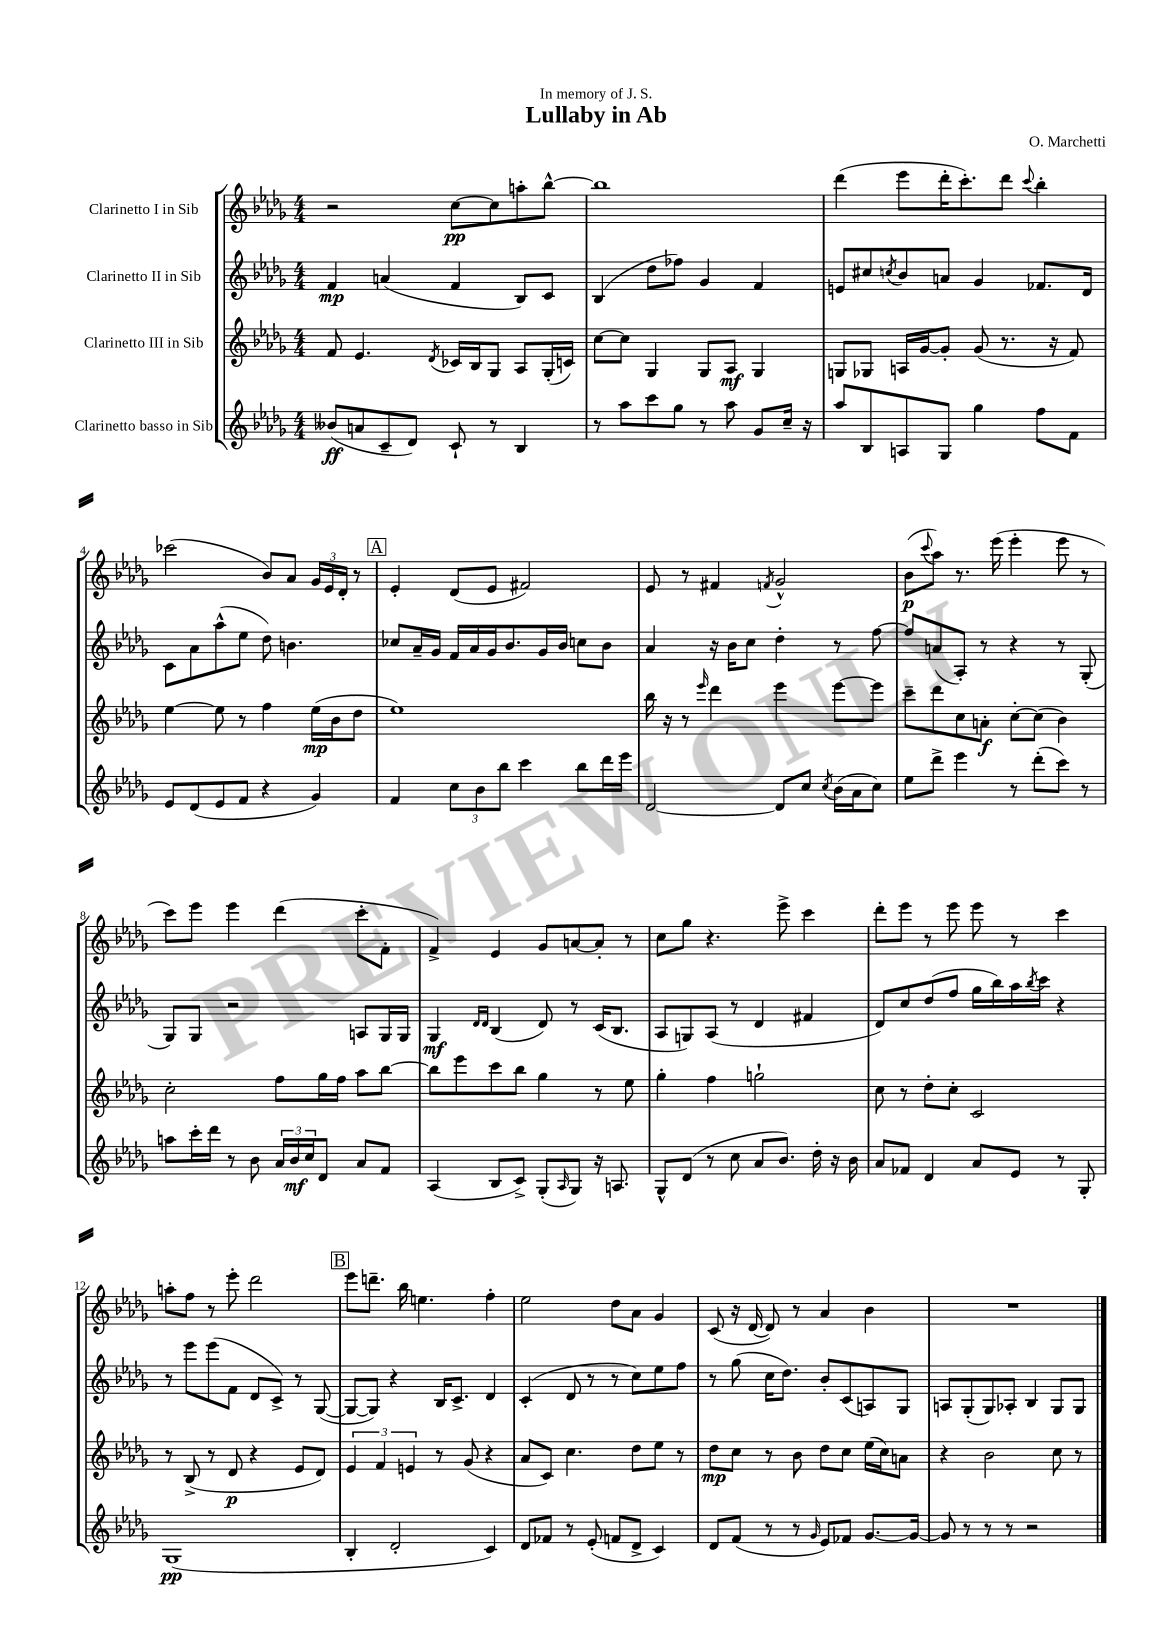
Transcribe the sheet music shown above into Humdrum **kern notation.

**kern	**dynam	**kern	**dynam	**kern	**dynam	**kern	**dynam
*part4	*part4	*part3	*part3	*part2	*part2	*part1	*part1
*staff4	*staff4	*staff3	*staff3	*staff2	*staff2	*staff1	*staff1
*I"Clarinetto basso in Sib	*	*I"Clarinetto III in Sib	*	*I"Clarinetto II in Sib	*	*I"Clarinetto I in Sib	*
*clefG2	*	*clefG2	*	*clefG2	*	*clefG2	*
*k[b-e-a-d-g-]	*	*k[b-e-a-d-g-]	*	*k[b-e-a-d-g-]	*	*k[b-e-a-d-g-]	*
*M4/4	*	*M4/4	*	*M4/4	*	*M4/4	*
=1	=1	=1	=1	=1	=1	=1	=1
(8b--X/L	ff	8f/	.	4f/	mp	2r	.
8an/	.	4.e-/	.	.	.	.	.
8c~/	.	.	.	(4an/	.	.	.
8d-/J)	.	.	.	.	.	.	.
.	.	8qd-/	.	.	.	.	.
8c`/	.	16c-X/LL	.	4f/	.	[8cc\L	pp
.	.	16B-/J	.	.	.	.	.
8r	.	8G-/J	.	.	.	8cc\]	.
4B-/	.	8A-/L	.	8B-/L)	.	8aan'\	.
.	.	(16G-'/L	.	8c/J	.	[8bb-^^\J	.
.	.	16cn/JJ)	.	.	.	.	.
=2	=2	=2	=2	=2	=2	=2	=2
8r	.	[8cc\L	.	(4B-/	.	1bb-]	.
8aa-\L	.	8cc\J]	.	.	.	.	.
8ccc\	.	4G-/	.	8dd-\L	.	.	.
8gg-\J	.	.	.	8ff-X\J)	.	.	.
8r	.	8G-/L	.	4g-/	.	.	.
8aa-\	.	8A-/J	mf	.	.	.	.
8g-/L	.	4G-/	.	4f/	.	.	.
16cc~/Jk	.	.	.	.	.	.	.
16r	.	.	.	.	.	.	.
=3	=3	=3	=3	=3	=3	=3	=3
8aa-/L	.	8Gn/L	.	8en/L	.	(4ddd-\	.
8B-/	.	8G-X/J	.	8cc#X/	.	.	.
.	.	.	.	8qccn/	.	.	.
8An/	.	16An/LL	.	8b-/	.	8eee-\L	.
.	.	[16g-/J	.	.	.	.	.
8G-/J	.	8g-'/J]	.	8an/J	.	16ddd-'\K	.
.	.	.	.	.	.	8.ccc'\)	.
4gg-\	.	(8g-/	.	4g-/	.	.	.
.	.	8.r	.	.	.	8ddd-\J	.
.	.	.	.	.	.	8qqccc/	.
8ff\L	.	.	.	8.f-X/L	.	4bb-'\	.
.	.	16r	.	.	.	.	.
8f\J	.	8f/)	.	.	.	.	.
.	.	.	.	16d-/Jk	.	.	.
!!LO:LB:g=z
=4	=4	=4	=4	=4	=4	=4	=4
8e-/L	.	[4ee-\	.	8c\L	.	(2ccc-X\	.
(8d-/	.	.	.	8a-\	.	.	.
8e-/	.	8ee-\]	.	(8aa-^^\	.	.	.
8f/J	.	8r	.	8ee-\J	.	.	.
4r	.	4ff\	.	8dd-\)	.	8b-/L)	.
.	.	.	.	4.bn\	.	8a-/J	.
4g-/)	.	(16ee-\LL	mp	.	.	24g-/LL	.
.	.	.	.	.	.	24e-/	.
.	.	16b-\J	.	.	.	.	.
.	.	.	.	.	.	24d-'/JJ	.
.	.	8dd-\J	.	.	.	8r	.
!!LO:REH:place=s1:t=A
=5	=5	=5	=5	=5	=5	=5	=5
4f/	.	1ee-)	.	8cc-X/L	.	4e-'/	.
.	.	.	.	16a-~/L	.	.	.
.	.	.	.	16g-/JJ	.	.	.
12cc\L	.	.	.	16f/LL	.	(8d-/L	.
.	.	.	.	16a-/	.	.	.
12b-\	.	.	.	.	.	.	.
.	.	.	.	16g-/J	.	8e-/J	.
12bb-\J	.	.	.	.	.	.	.
.	.	.	.	8.b-/	.	.	.
4ccc\	.	.	.	.	.	2f#X/)	.
.	.	.	.	16g-/L	.	.	.
.	.	.	.	16b-/JJ	.	.	.
8bb-\L	.	.	.	8ccn\L	.	.	.
16ddd-\L	.	.	.	8b-\J	.	.	.
16eee-\JJ	.	.	.	.	.	.	.
=6	=6	=6	=6	=6	=6	=6	=6
[2d-/	.	16bb-\	.	4a-/	.	8e-/	.
.	.	16r	.	.	.	.	.
.	.	8r	.	.	.	8r	.
.	.	16qqeee-/	.	.	.	.	.
.	.	4ddd-\	.	16r	.	4f#X/	.
.	.	.	.	16b-\KL	.	.	.
.	.	.	.	8cc\J	.	.	.
.	.	.	.	.	.	8qfn/	.
8d-/L]	.	4eee-\	.	4dd-'\	.	2g-^^/	.
8cc/J	.	.	.	.	.	.	.
8qcc/	.	.	.	.	.	.	.
(16b-\LL	.	[8eee-\L	.	8r	.	.	.
16a-\J	.	.	.	.	.	.	.
8cc\J)	.	8eee-\J]	.	[8ff\	.	.	.
=7	=7	=7	=7	=7	=7	=7	=7
8ee-\L	.	8ccc~\L	.	8ff/L]	.	(8b-\L	p
.	.	.	.	.	.	8qqccc/	.
8ddd-^\J	.	8ddd-\	.	(8an/	.	8aa-\J)	.
4eee-\	.	8cc\	.	8A-'/J)	.	8.r	.
.	.	8an'\J	f	8r	.	.	.
.	.	.	.	.	.	(16eee-\	.
8r	.	[8cc'\L	.	4r	.	4eee-'\	.
(8ddd-'\L	.	(8cc\J]	.	.	.	.	.
8ccc\J)	.	4b-\)	.	8r	.	8eee-\	.
8r	.	.	.	(8G-'/	.	8r	.
!!LO:LB:g=z
=8	=8	=8	=8	=8	=8	=8	=8
8aan\L	.	2cc'\	.	8G-/L)	.	8ccc\L)	.
16ccc'\L	.	.	.	8G-/J	.	8eee-\J	.
16ddd-\JJ	.	.	.	.	.	.	.
8r	.	.	.	2r	.	4eee-\	.
8b-\	.	.	.	.	.	.	.
24a-/LL	.	8ff\L	.	.	.	(4ddd-\	.
24b-/	mf	.	.	.	.	.	.
24cc/J	.	.	.	.	.	.	.
8d-/J	.	16gg-\L	.	.	.	.	.
.	.	16ff\JJ	.	.	.	.	.
8a-/L	.	8aa-\L	.	8An/L	.	8ccc'\L	.
8f/J	.	[8bb-\J	.	16G-/L	.	8f'\J	.
.	.	.	.	16G-/JJ	.	.	.
=9	=9	=9	=9	=9	=9	=9	=9
(4A-/	.	8bb-\L]	.	4G-/	mf	4f^/)	.
.	.	8eee-\	.	.	.	.	.
.	.	.	.	16qqd-/LL	.	.	.
.	.	.	.	16qqd-/JJ	.	.	.
8B-/L	.	8ccc\	.	(4B-/	.	4e-/	.
8c^/J)	.	8bb-\J	.	.	.	.	.
(8G-'/L	.	4gg-\	.	8d-/)	.	8g-/L	.
16qqA-/	.	.	.	.	.	.	.
8G-/J)	.	.	.	8r	.	[8an/	.
16r	.	8r	.	(16c/KL	.	8a'/J]	.
8.An/	.	.	.	8.B-/J	.	.	.
.	.	8ee-\	.	.	.	8r	.
=10	=10	=10	=10	=10	=10	=10	=10
8G-^^/L	.	4gg-'\	.	8A-/L	.	8cc\L	.
(8d-/J	.	.	.	8Gn/)	.	8gg-\J	.
8r	.	4ff\	.	(8A-/J	.	4.r	.
8cc\	.	.	.	8r	.	.	.
8a-/L	.	2ggn`\	.	4d-/	.	.	.
8.b-/J)	.	.	.	.	.	8eee-^\	.
.	.	.	.	4f#X/	.	4ccc\	.
16dd-'\	.	.	.	.	.	.	.
16r	.	.	.	.	.	.	.
16b-\	.	.	.	.	.	.	.
=11	=11	=11	=11	=11	=11	=11	=11
8a-/L	.	8cc\	.	8d-/L)	.	8ddd-'\L	.
8f-X/J	.	8r	.	8cc/	.	8eee-\J	.
4d-/	.	8dd-'\L	.	(8dd-/	.	8r	.
.	.	8cc'\J	.	8ff/J	.	8eee-\	.
8a-/L	.	2c/	.	16gg-\LL	.	8eee-\	.
.	.	.	.	16bb-\)	.	.	.
8e-/J	.	.	.	16aa-\	.	8r	.
.	.	.	.	8qbb-/	.	.	.
.	.	.	.	16ccc\JJ	.	.	.
8r	.	.	.	4r	.	4ccc\	.
8G-'/	.	.	.	.	.	.	.
!!LO:LB:g=z
=12	=12	=12	=12	=12	=12	=12	=12
(1G-	pp	8r	.	8r	.	8aan'\L	.
.	.	(8B-^/	.	8eee-\L	.	8ff\J	.
.	.	8r	.	(8eee-\	.	8r	.
.	.	8d-/	p	8f\J	.	8eee-'\	.
.	.	4r	.	8d-/L	.	2ddd-\	.
.	.	.	.	8c^/J)	.	.	.
.	.	8e-/L	.	8r	.	.	.
.	.	8d-/J)	.	([8G-/	.	.	.
!!LO:REH:place=s1:t=B
=13	=13	=13	=13	=13	=13	=13	=13
4B-'/	.	6e-/	.	8G-/L_	.	8eee-\L	.
.	.	.	.	8G-/J])	.	8.dddn~\J	.
.	.	6f/	.	.	.	.	.
2d-'/	.	.	.	4r	.	.	.
.	.	.	.	.	.	16bb-\	.
.	.	6en/	.	.	.	.	.
.	.	.	.	.	.	4.een\	.
.	.	8r	.	16B-/KL	.	.	.
.	.	.	.	8.c^/J	.	.	.
.	.	(8g-/	.	.	.	.	.
4c/)	.	4r	.	4d-/	.	4ff'\	.
=14	=14	=14	=14	=14	=14	=14	=14
8d-/L	.	8a-/L	.	(4c'/	.	2ee-\	.
8f-X/J	.	8c/J)	.	.	.	.	.
8r	.	4.cc\	.	8d-/	.	.	.
(8e-'/	.	.	.	8r	.	.	.
8fn/L	.	.	.	8r	.	8dd-\L	.
8d-^/J	.	8dd-\L	.	8cc\L)	.	8a-\J	.
4c/)	.	8ee-\J	.	8ee-\	.	4g-/	.
.	.	8r	.	8ff\J	.	.	.
=15	=15	=15	=15	=15	=15	=15	=15
8d-/L	.	8dd-\L	mp	8r	.	(8c/	.
(8f/J	.	8cc\J	.	(8gg-\	.	16r	.
.	.	.	.	.	.	[16d-/	.
8r	.	8r	.	16cc\KL	.	8d-/])	.
.	.	.	.	8.dd-\J)	.	.	.
8r	.	8b-\	.	.	.	8r	.
16qqg-/	.	.	.	.	.	.	.
8e-/L)	.	8dd-\L	.	8b-'/L	.	4a-/	.
8f-X/J	.	8cc\J	.	(8c/	.	.	.
[8.g-/L	.	(16ee-\LL	.	8An/)	.	4b-\	.
.	.	16cc\J)	.	.	.	.	.
.	.	8an\J	.	8G-/J	.	.	.
16g-/Jk_	.	.	.	.	.	.	.
=16	=16	=16	=16	=16	=16	=16	=16
8g-/]	.	4r	.	8An/L	.	1r	.
8r	.	.	.	(8G-'/	.	.	.
8r	.	2b-\	.	8G-/)	.	.	.
8r	.	.	.	8A-X'/J	.	.	.
2r	.	.	.	4B-/	.	.	.
.	.	8cc\	.	8G-/L	.	.	.
.	.	8r	.	8G-/J	.	.	.
==	==	==	==	==	==	==	==
*-	*-	*-	*-	*-	*-	*-	*-
